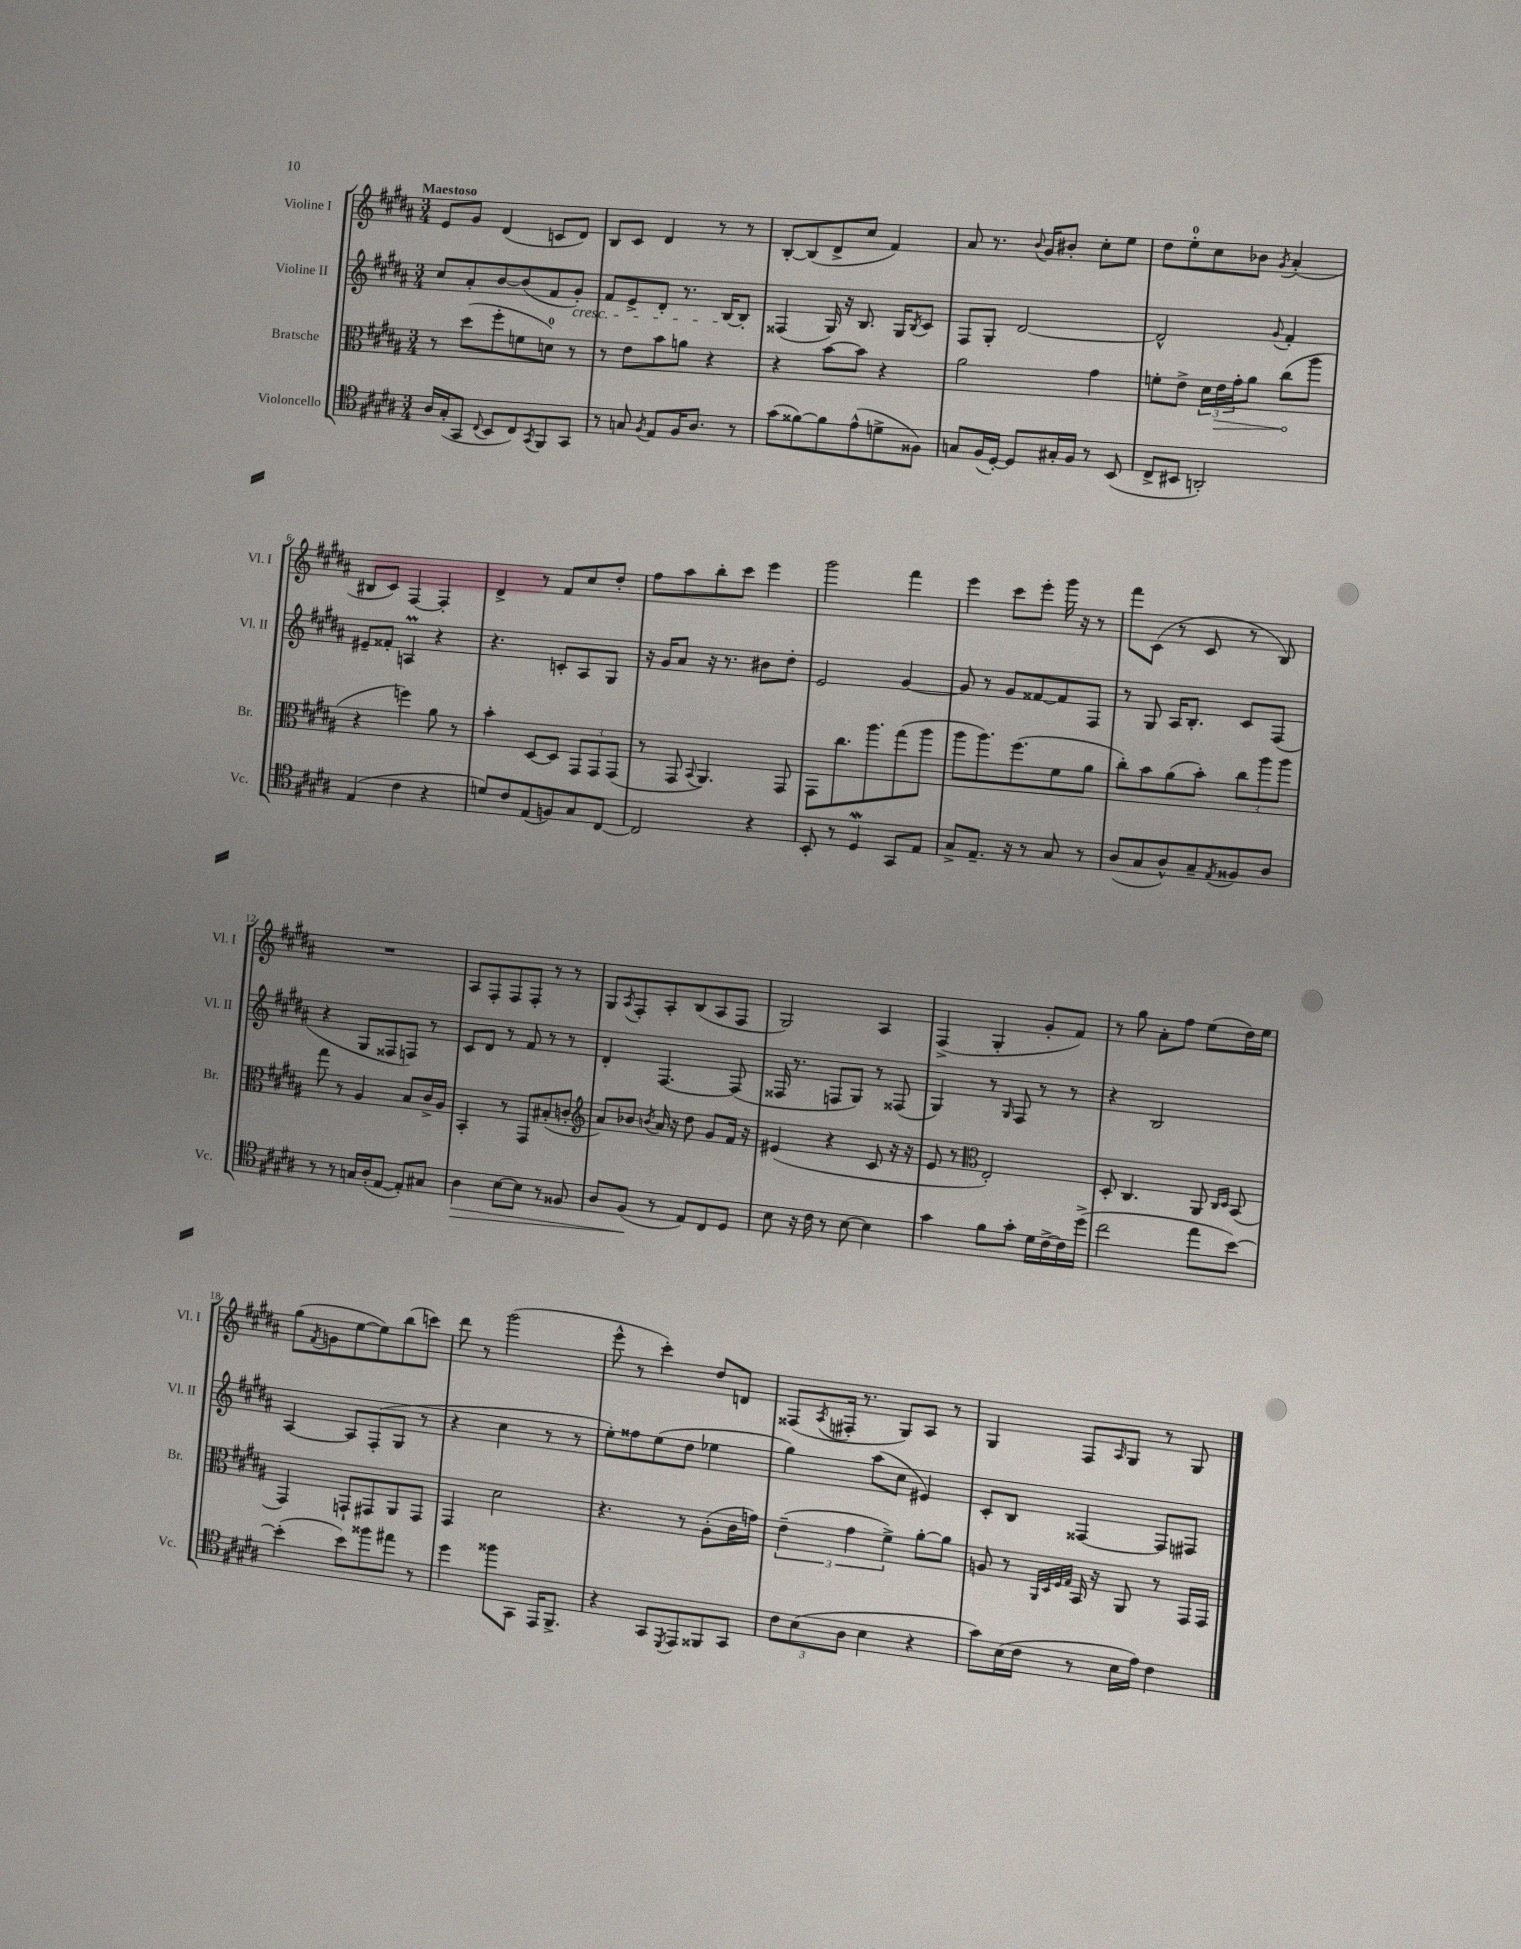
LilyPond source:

<<
\new StaffGroup <<
\new Staff = "s0" \with { instrumentName = "Violine I" shortInstrumentName = "Vl. I" } {
    \clef treble \key b \major \numericTimeSignature \time 3/4 \tempo "Maestoso"
    e'8 gis'8 dis'4( c'8 dis'8) |
    b8 cis'8 dis'4 r8 r8 |
    b8~-. b8( dis'8-> cis''8 fis'4) |
    ais'8 r8. \appoggiatura { b'8 } gis'16 bis'8-. cis''8-. e''8 |
    dis''8 e''8-0-. cis''8 bes'8 \acciaccatura { gis'8 } ais'4-.( |
    bis8 cis'8) fis4~ fis4-. |
    dis'4-> r8 fis'8 cis''8 dis''8-. |
    fis''8 ais''8 b''8-. cis'''8 e'''4 |
    gis'''2 fis'''4 |
    e'''4 cis'''8 e'''8-. gis'''16 r16 r8 |
    fis'''8 cis'8( r8 cis'8 r8 b8) |
    R2. |
    ais8 fis8-. fis8 fis8-. r8 r8 |
    gis8 \acciaccatura { ais8 } fis8-. ais8-. b8( ais8 fis8 |
    gis2) ais4 |
    fis4->( gis4-. gis'8-. fis'8) |
    r8 gis''8 ais'8-. fis''8 e''8( dis''16) e''16 |
    gis''8( \acciaccatura { fis'8 } g'8 e''8~ e''8) b''8( c'''8) |
    dis'''8 r8 gis'''2( |
    e'''8-^ r8 cis'''4-.) dis''8 d'8 |
    fisis8( \acciaccatura { ais8 } fis16-. r8. gis8) ais8 r8 |
    gis4 fis8 \grace { ais16 } gis8 r8 gis8 \bar "|." |
}
\new Staff = "s1" \with { instrumentName = "Violine II" shortInstrumentName = "Vl. II" } {
    \clef treble \key b \major \numericTimeSignature \time 3/4
    cis''8 ais'8-. b'8~ b'8( fis'8 gis'8-.\cresc) |
    fis'8 e'8-> dis'8-. r8. b16~\! b8-. |
    fisis4( gis16) r16 b8. gis16 \acciaccatura { b8 } cis'8 |
    fis8 gis8-. dis'2~ |
    dis'2-^ \appoggiatura { gis'8 } fis'4-. |
    eis'8-- fisis'8-. a4\prall r4 |
    r4. c'8-. ais8 gis8 |
    r16 gis'16 ais'8 r16 r8. bis'8 dis''8-. |
    e'2 gis'4~ |
    gis'8 r8 gis'8 fisis'8~ fisis'8 fis8 |
    r8 gis8 ais16 b8.-. cis'8 fis8( |
    r4 gis8 fisis8 f8) r8 |
    cis'8 dis'8 r8 fis'8 r8 r8 |
    dis'4-. fis4.~ fis8( |
    fisis16 r8. f8 gis8) r8 fisis8( |
    gis4) r8 \grace { gis16 } fis8 r8 r8 |
    r4 b2 |
    ais4~ ais8 fis8-.( gis8 r8 |
    r4 cis''4 r8 r8 |
    e''8-.) fisis''8 e''8( dis''8 ees''4 |
    gis''4) ais''8( cis''8 eis'4) |
    cis'8-. b8 fisis4~ fisis8 fis8 \bar "|." |
}
\new Staff = "s2" \with { instrumentName = "Bratsche" shortInstrumentName = "Br." } {
    \clef alto \key b \major \numericTimeSignature \time 3/4
    r8 dis''8( fis''8-. f'8 d'8-0) r8 |
    r8 e'8 b'8 a'8 r4 |
    r4 b'8~ b'8 r4 |
    ais'2 gis'4 |
    f'8-. e'8-> \tuplet 3/2 { dis'16 \once \override Hairpin.circled-tip = ##t e'16\> gis'16-. } ais'8 cis''8\!( ais''8 |
    r4 f''4) ais'8 r8 |
    b'4-. dis8~ dis8 \tuplet 3/2 { gis,8 gis,8 gis,8( } |
    r8 gis,8 \appoggiatura { b,8 } ais,4.) gis,8 |
    gis,8 cis''8. ais''8. gis''8( ais''8 |
    ais''8 ais''8.) fis''8.( fis'8 ais'8 |
    cis''8-.) b'8 ais'8( b'8-.) \tuplet 3/2 { cis''8 ais''8 ais''8 } |
    gis''8 r8 ais4 b8 cis'16-> ais16 |
    b,4-. r8 gis,8 bis8-.( c'8-. |
    \clef treble ais'8) bes'8 \acciaccatura { b'8 } ais'16 r16 dis''8 gis'8 fis'16 r16 |
    eis'4( r4 cis'8 r16 r16 |
    e'8 r8 \clef alto e2-.) |
    dis8-. cis4. ais,8 \grace { cis16 dis16 } b,8( |
    gis,4) g,8-! gis,8 ais,8 gis,8 |
    gis,4 dis'2 |
    r4. r8 ais8-.( cis'16 g'16) |
    \tuplet 3/2 { e'4--( gis'4 fis'4->) } ais'8~-. ais'8 |
    a8 r8 \grace { ais,32 dis32 fis32 gis32 } b,16 r16 ais,8 r8 gis,16 gis,16 \bar "|." |
}
\new Staff = "s3" \with { instrumentName = "Violoncello" shortInstrumentName = "Vc." } {
    \clef tenor \key b \major \numericTimeSignature \time 3/4
    ais16 gis16-.( gis,8 \appoggiatura { cis8 } b,8 cis8) \acciaccatura { gis,8 } fis,8 gis,8 |
    r8 g8 \acciaccatura { fis8 } e8 fis16 ais8. r8 |
    gis'8( fisis'8~) fisis'8 e'8-^( d'8-> fisis8) |
    g8 fis16( dis16~-.) dis8 gis16-. fis16 r8 b,8( |
    cis8-> bis,8 a,2-.) |
    e4( cis'4 r4 |
    d'8) cis'8 e8( f8) gis8 cis8~ |
    cis2 r4 |
    b,8-. r8 dis4\mordent gis,8 e8 |
    gis8-> e8.-- r16 r8 gis8 r8 |
    ais8( gis8 ais8-^) gis8-- \acciaccatura { e8 } fisis8 ais8 |
    r8 r8 g16 ais16-.( e8~ e8-.) gis8 |
    ais4\> b8~ b8 r8 fisis8 |
    ais8 fis8\!( r8 e8) cis8 dis8 |
    b8 r16 cis'16 r8 b8~ b4 |
    gis'4 fis'8 gis'8-. dis'16 cis'16~-> cis'16 dis''16->( |
    cis''2 e''8 b'8~) |
    b'4-.( b'8) fisis''8 eis''8 r8 |
    dis''4 fisis''8 gis,8 e,16 fis,8.-> |
    r4 gis,8 \acciaccatura { dis,8 } e,8 fisis,8 gis,8 |
    \tuplet 3/2 { cis'8 b8( ais8 } b4 r4 |
    gis'8) b16( cis'16 r8 b16 e'16) cis'4 \bar "|." |
}
>>
>>
